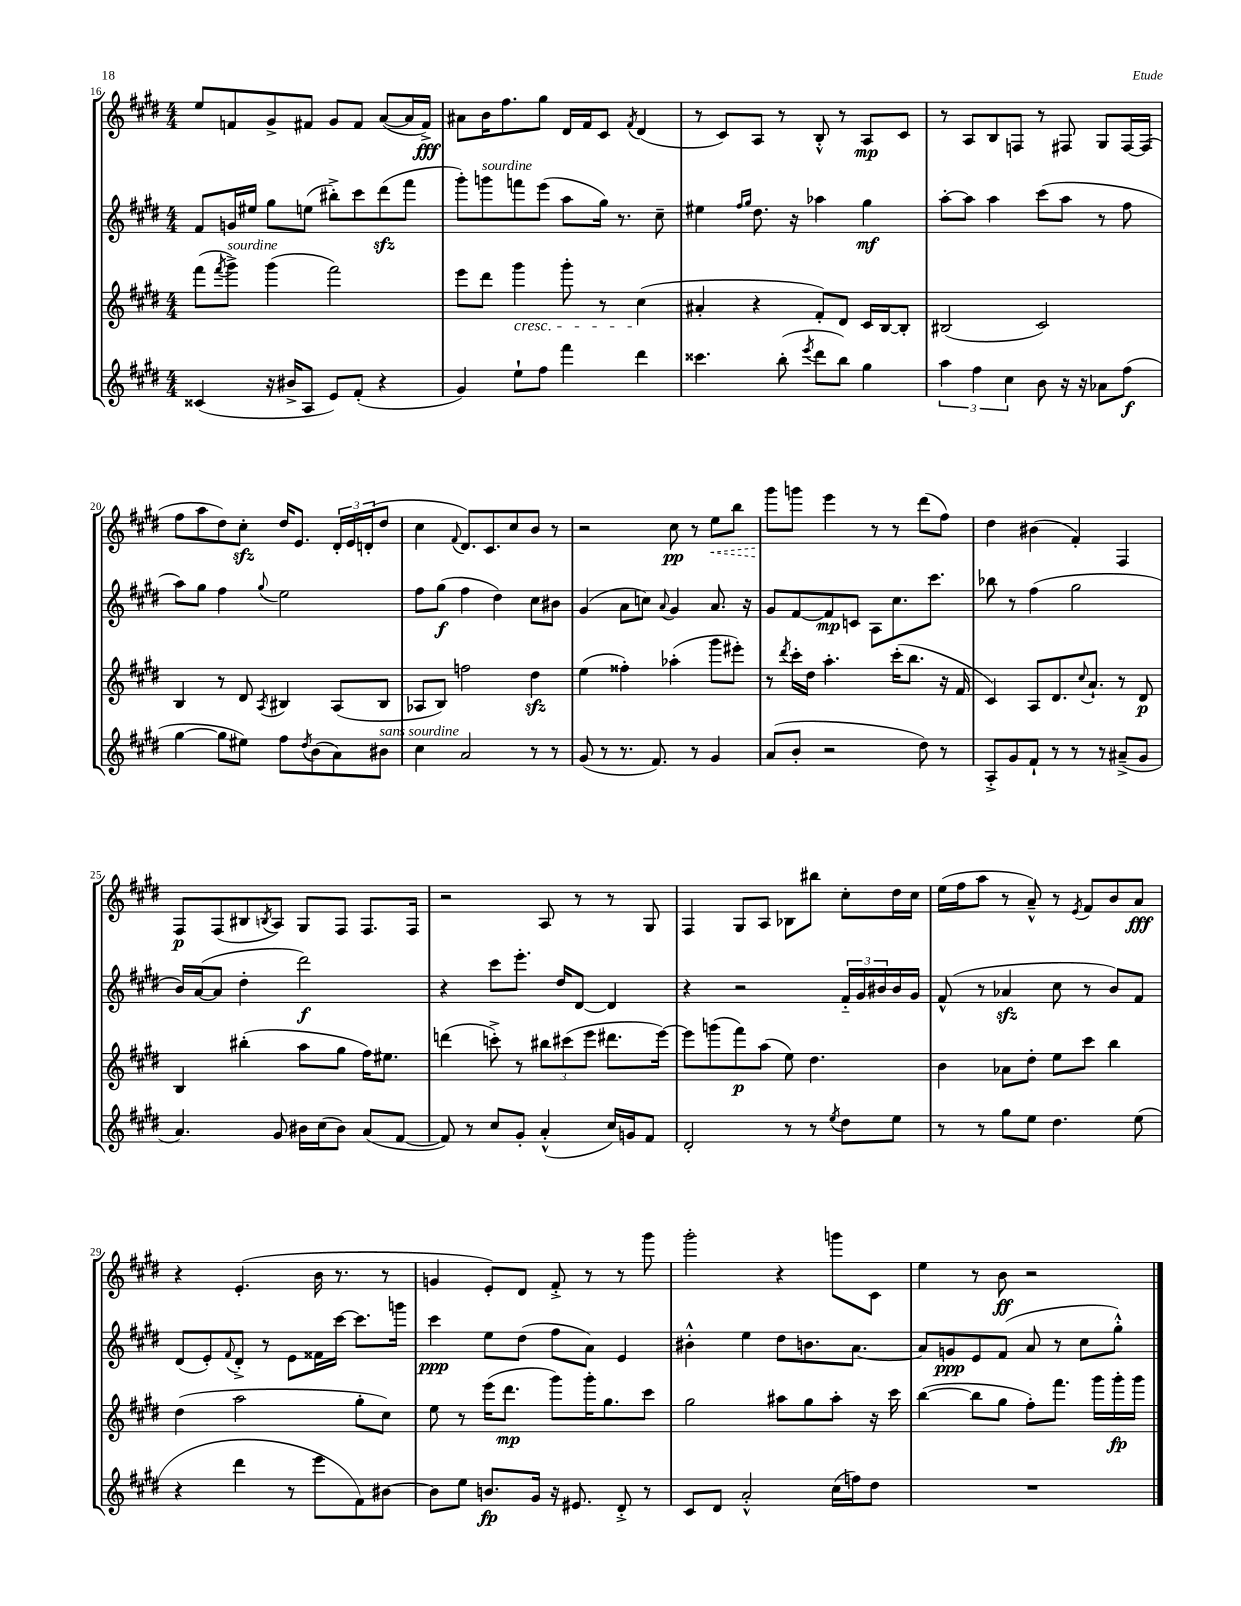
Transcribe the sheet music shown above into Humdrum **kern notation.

**kern	**dynam	**kern	**dynam	**kern	**dynam	**kern	**dynam
*part4	*part4	*part3	*part3	*part2	*part2	*part1	*part1
*staff4	*staff4	*staff3	*staff3	*staff2	*staff2	*staff1	*staff1
*clefG2	*	*clefG2	*	*clefG2	*	*clefG2	*
*k[f#c#g#d#]	*	*k[f#c#g#d#]	*	*k[f#c#g#d#]	*	*k[f#c#g#d#]	*
*M4/4	*	*M4/4	*	*M4/4	*	*M4/4	*
=16	=16	=16	=16	=16	=16	=16	=16
(4c##X/	.	(8fff#\L	.	8f#/L	.	8ee/L	.
.	.	8qfff#/	.	.	.	.	.
!	!	!LO:TX:a:i:t=sourdine	!	!	!	!	!
.	.	8ggg#^\J)	.	16gn/L	.	8fn/	.
.	.	.	.	16ee#X/JJ	.	.	.
16r	.	(4ggg#\	.	8gg#\L	.	8g#^/	.
16b#X^/KL	.	.	.	.	.	.	.
8A/J	.	.	.	(8een\J	.	8f#X/J	.
8e/L)	.	2fff#\)	.	8bb#X'^\L)	.	8g#/L	.
(8f#'/J	.	.	.	8ccc#\	.	8f#/J	.
4r	.	.	.	(8ddd#zz\	.	([8a/L	.
.	.	.	.	8fff#\J	.	16a/L]	.
.	.	.	.	.	.	16f#^/JJ)	fff
=17	=17	=17	=17	=17	=17	=17	=17
4g#/)	.	8eee\L	.	8ggg#'\L)	.	8a#X\L	.
!	!	!	!	!LO:TX:a:i:t=sourdine	!	!	!
.	.	8ddd#\J	.	8gggn\	.	16b\K	.
.	.	.	.	.	.	8.ff#\	.
!	!	!LO:TX:b:i:t=cresc.	!	!	!	!	!
8ee`\L	.	4ggg#\	.	8fffn\	.	.	.
8ff#\J	.	.	.	(8eee\J	.	8gg#\J	.
4fff#\	.	8ggg#'\	.	8aa\L	.	16d#/LL	.
.	.	.	.	.	.	16f#/J	.
.	.	8r	.	16gg#\Jk)	.	8c#/J	.
.	.	.	.	8.r	.	.	.
.	.	.	.	.	.	8qf#/	.
4ddd#\	.	(4cc#\	.	.	.	(4d#/	.
.	.	.	.	8cc#~\	.	.	.
=18	=18	=18	=18	=18	=18	=18	=18
4.ccc##X\	.	4a#X'/	.	4ee#X\	.	8r	.
.	.	.	.	.	.	8c#/L)	.
.	.	.	.	16qqff#/LL	.	.	.
.	.	.	.	16qqgg#/JJ	.	.	.
.	.	4r	.	8.dd#\	.	8A/J	.
(8bb'\	.	.	.	.	.	8r	.
.	.	.	.	16r	.	.	.
8qeee/	.	.	.	.	.	.	.
8ddd#\L	.	8f#'/L)	.	4aa-X\	.	8B'^^/	.
8bb\J)	.	8d#/J	.	.	.	8r	.
4gg#\	.	16c#/LL	.	4gg#\	mf	8A/L	mp
.	.	[16B/J	.	.	.	.	.
.	.	8B'/J]	.	.	.	8c#/J	.
=19	=19	=19	=19	=19	=19	=19	=19
6aa\	.	(2B#X/	.	[8aa'\L	.	8r	.
.	.	.	.	8aa\J]	.	8A/L	.
6ff#\	.	.	.	.	.	.	.
.	.	.	.	4aa\	.	8B/	.
6cc#\	.	.	.	.	.	.	.
.	.	.	.	.	.	8Fn/J	.
8b\	.	2c#/)	.	(8ccc#\L	.	8r	.
16r	.	.	.	8aa\J	.	8F#X/	.
16r	.	.	.	.	.	.	.
8a-X\L	.	.	.	8r	.	8G#/L	.
(8ff#\J	f	.	.	8ff#\	.	[16F#/L	.
.	.	.	.	.	.	(16F#/JJ]	.
!!LO:LB:g=z
=20	=20	=20	=20	=20	=20	=20	=20
[4gg#\	.	4B/	.	8aa\L)	.	8ff#\L	.
.	.	.	.	8gg#\J	.	8aa\	.
8gg#\L]	.	8r	.	4ff#\	.	8dd#\)	.
8ee#X\J)	.	8d#/	.	.	.	8cc#zz'\J	.
.	.	8qA/	.	8qqgg#/	.	.	.
8ff#\L	.	4B#X/	.	2ee\	.	16dd#/KL	.
.	.	.	.	.	.	8.e/J	.
8qdd#/	.	.	.	.	.	.	.
(8b\	.	.	.	.	.	.	.
8a\)	.	(8A/L	.	.	.	24d#'/LL	.
.	.	.	.	.	.	24e/	.
.	.	.	.	.	.	(24dn'/J	.
!LO:TX:a:i:t=sans sourdine	!	!	!	!	!	!	!
8b#X\J	.	8B#/J	.	.	.	8dd#/J	.
=21	=21	=21	=21	=21	=21	=21	=21
4cc#\	.	8A-X/L	.	8ff#\L	.	4cc#\	.
.	.	8B/J)	.	(8gg#\J	f	.	.
.	.	.	.	.	.	8qqf#/	.
2a/	.	2ffn\	.	4ff#\	.	8.d#/L)	.
.	.	.	.	.	.	8.c#/	.
.	.	.	.	4dd#\)	.	.	.
.	.	.	.	.	.	8cc#/	.
8r	.	4dd#zz\	.	8cc#\L	.	8b/J	.
8r	.	.	.	8b#X\J	.	8r	.
=22	=22	=22	=22	=22	=22	=22	=22
(8g#/	.	(4ee\	.	(4g#/	.	2r	.
8r	.	.	.	.	.	.	.
8.r	.	4ff##X'\)	.	8a\L	.	.	.
.	.	.	.	8ccn\J)	.	.	.
8.f#/)	.	.	.	.	.	.	.
.	.	.	.	8qqa/	.	.	.
.	.	(4aa-X'\	.	4g#/	.	8cc#\	pp
8r	.	.	.	.	.	8r	.
!	!	!	!	!	!	!	!LO:HP:b
4g#/	.	8ggg#\L	.	8.a/	.	8ee\L	<
.	.	8eee#X'\J)	.	.	.	8bb\J	.
.	.	.	.	16r	.	.	.
=23	=23	=23	=23	=23	=23	=23	=23
(8a/L	.	8r	.	8g#/L	.	8ggg#\L	.
.	.	8qddd#/	.	.	.	.	.
8b'/J	.	16ccc#'\LL	.	[8f#/	.	8gggn\J	[
.	.	16dd#\JJ	.	.	.	.	.
2r	.	4.aa'\	.	8f#/]	mp	4eee\	.
.	.	.	.	8cn/J	.	.	.
.	.	.	.	8A\L	.	8r	.
.	.	(16ccc#'\KL	.	8.cc#\	.	8r	.
.	.	8.bb\J	.	.	.	.	.
8dd#\)	.	.	.	.	.	(8ddd#\L	.
.	.	.	.	8.ccc#\J	.	.	.
8r	.	16r	.	.	.	8ff#\J)	.
.	.	16f#/	.	.	.	.	.
=24	=24	=24	=24	=24	=24	=24	=24
8A'^/L	.	4c#/)	.	8bb-X\	.	4dd#\	.
8g#/	.	.	.	8r	.	.	.
8f#`/J	.	8A/L	.	(4ff#\	.	(4b#X\	.
8r	.	8.d#/	.	.	.	.	.
8r	.	.	.	2gg#\	.	4f#'/)	.
.	.	8qqcc#/	.	.	.	.	.
.	.	8.a`/J	.	.	.	.	.
8r	.	.	.	.	.	.	.
(8a#X~^/L	.	8r	.	.	.	4F#/	.
8g#/J	.	8d#/	p	.	.	.	.
!!LO:LB:g=z
=25	=25	=25	=25	=25	=25	=25	=25
4.a/)	.	4B/	.	16b/LL)	.	8F#/L	p
.	.	.	.	([16a/J	.	.	.
.	.	.	.	8a/J]	.	(8F#/	.
.	.	(4bb#X'\	.	4dd#'\	.	8B#X/	.
.	.	.	.	.	.	8qBn/	.
8g#/	.	.	.	.	.	8A/J)	.
16b#X\LL	.	8aa\L	.	2ddd#\)	f	8G#/L	.
(16cc#\J	.	.	.	.	.	.	.
8b#\J)	.	8gg#\J	.	.	.	8F#/J	.
(8a/L	.	16ff#\KL)	.	.	.	8.F#/L	.
.	.	8.ee#X\J	.	.	.	.	.
[8f#/J	.	.	.	.	.	.	.
.	.	.	.	.	.	16F#/Jk	.
=26	=26	=26	=26	=26	=26	=26	=26
8f#/])	.	(4dddn\	.	4r	.	2r	.
8r	.	.	.	.	.	.	.
8cc#/L	.	8cccn'^\)	.	8ccc#\L	.	.	.
8g#'/J	.	8r	.	8.eee'\J	.	.	.
(4a'^^/	.	12bb#X\L	.	.	.	8A/	.
.	.	.	.	16dd#/KL	.	.	.
.	.	(12ccc#X\	.	.	.	.	.
.	.	.	.	[8d#/J	.	8r	.
.	.	12eee\J	.	.	.	.	.
16cc#/LL)	.	8.ddd#X\L	.	4d#/]	.	8r	.
16gn/J	.	.	.	.	.	.	.
8f#/J	.	.	.	.	.	8G#/	.
.	.	[16eee\Jk)	.	.	.	.	.
=27	=27	=27	=27	=27	=27	=27	=27
2d#'/	.	8eee\L]	.	4r	.	4F#/	.
.	.	(8gggn\	.	.	.	.	.
.	.	8fff#\)	p	2r	.	8G#/L	.
.	.	(8aa\J	.	.	.	8A/J	.
8r	.	8ee\)	.	.	.	8B-X\L	.
8r	.	4.dd#\	.	.	.	8bb#X\J	.
8qee/	.	.	.	.	.	.	.
8dd#\L	.	.	.	24f#/LL	.	8cc#'\L	.
.	.	.	.	24g#/	.	.	.
.	.	.	.	24b#X/	.	.	.
8ee\J	.	.	.	16b#/	.	16dd#\L	.
.	.	.	.	16g#/JJ	.	16cc#\JJ	.
=28	=28	=28	=28	=28	=28	=28	=28
8r	.	4b\	.	(8f#^^/	.	(16ee\LL	.
.	.	.	.	.	.	16ff#\J	.
8r	.	.	.	8r	.	8aa\J	.
8gg#\L	.	8a-X\L	.	4a-Xzz/	.	8r	.
8ee\J	.	8dd#'\J	.	.	.	8a~^^/)	.
4.dd#\	.	8ee\L	.	8cc#\	.	8r	.
.	.	.	.	.	.	8qe/	.
.	.	8ccc#\J	.	8r	.	8f#/L	.
.	.	4bb\	.	8b/L)	.	8b/	.
(8ee\	.	.	.	8f#/J	.	8a/J	fff
!!LO:LB:g=z
=29	=29	=29	=29	=29	=29	=29	=29
4r	.	(4dd#\	.	(8d#/L	.	4r	.
.	.	.	.	8e'/)	.	.	.
.	.	.	.	8qqf#/	.	.	.
4ddd#\	.	2aa\	.	8d#'^/J	.	(4.e'/	.
.	.	.	.	8r	.	.	.
8r	.	.	.	8e\L	.	.	.
8eee\L	.	.	.	16f##X\L	.	16b\	.
.	.	.	.	[16ccc#\JJ	.	8.r	.
8f#\)	.	8gg#'\L	.	8.ccc#\L]	.	.	.
[8b#X\J	.	8cc#\J)	.	.	.	8r	.
.	.	.	.	16gggn\Jk	.	.	.
=30	=30	=30	=30	=30	=30	=30	=30
8b#\L]	.	8ee\	.	4ccc#\	ppp	4gn/	.
8ee\J	.	8r	.	.	.	.	.
8.bn/L	fp	(16eee\KL	.	8ee\L	.	8e'/L)	.
.	.	8.ddd#\J	mp	.	.	.	.
.	.	.	.	(8dd#\J	.	8d#/J	.
16g#/Jk	.	.	.	.	.	.	.
16r	.	8ggg#\L)	.	8ff#\L	.	8f#'^/	.
8.e#X/	.	.	.	.	.	.	.
.	.	16ggg#'\K	.	8a\J)	.	8r	.
.	.	8.gg#\	.	.	.	.	.
8d#'^/	.	.	.	4e/	.	8r	.
8r	.	8ccc#\J	.	.	.	8ggg#\	.
=31	=31	=31	=31	=31	=31	=31	=31
8c#/L	.	2gg#\	.	4b#X'^^\	.	2ggg#'\	.
8d#/J	.	.	.	.	.	.	.
2a'^^/	.	.	.	4ee\	.	.	.
.	.	8aa#X\L	.	8dd#\L	.	4r	.
.	.	8gg#\	.	8.bn\	.	.	.
(16cc#\LL	.	8aa#'\J	.	.	.	8gggn\L	.
16ffn\J)	.	.	.	[8.a\J	.	.	.
8dd#\J	.	16r	.	.	.	8c#\J	.
.	.	16ccc#\	.	.	.	.	.
=32	=32	=32	=32	=32	=32	=32	=32
1r	.	([4bb\	.	8a/L]	.	4ee\	.
.	.	.	.	8gn/	ppp	.	.
.	.	8bb\L]	.	8e/	.	8r	.
.	.	8gg#\J	.	(8f#/J	.	8b\	ff
.	.	8ff#'\L)	.	8a/	.	2r	.
.	.	8.fff#\J	.	8r	.	.	.
.	.	.	.	8cc#\L	.	.	.
.	.	16ggg#\LL	.	.	.	.	.
.	.	16ggg#'\	fp	8gg#'^^\J)	.	.	.
.	.	16ggg#\JJ	.	.	.	.	.
==	==	==	==	==	==	==	==
*-	*-	*-	*-	*-	*-	*-	*-
